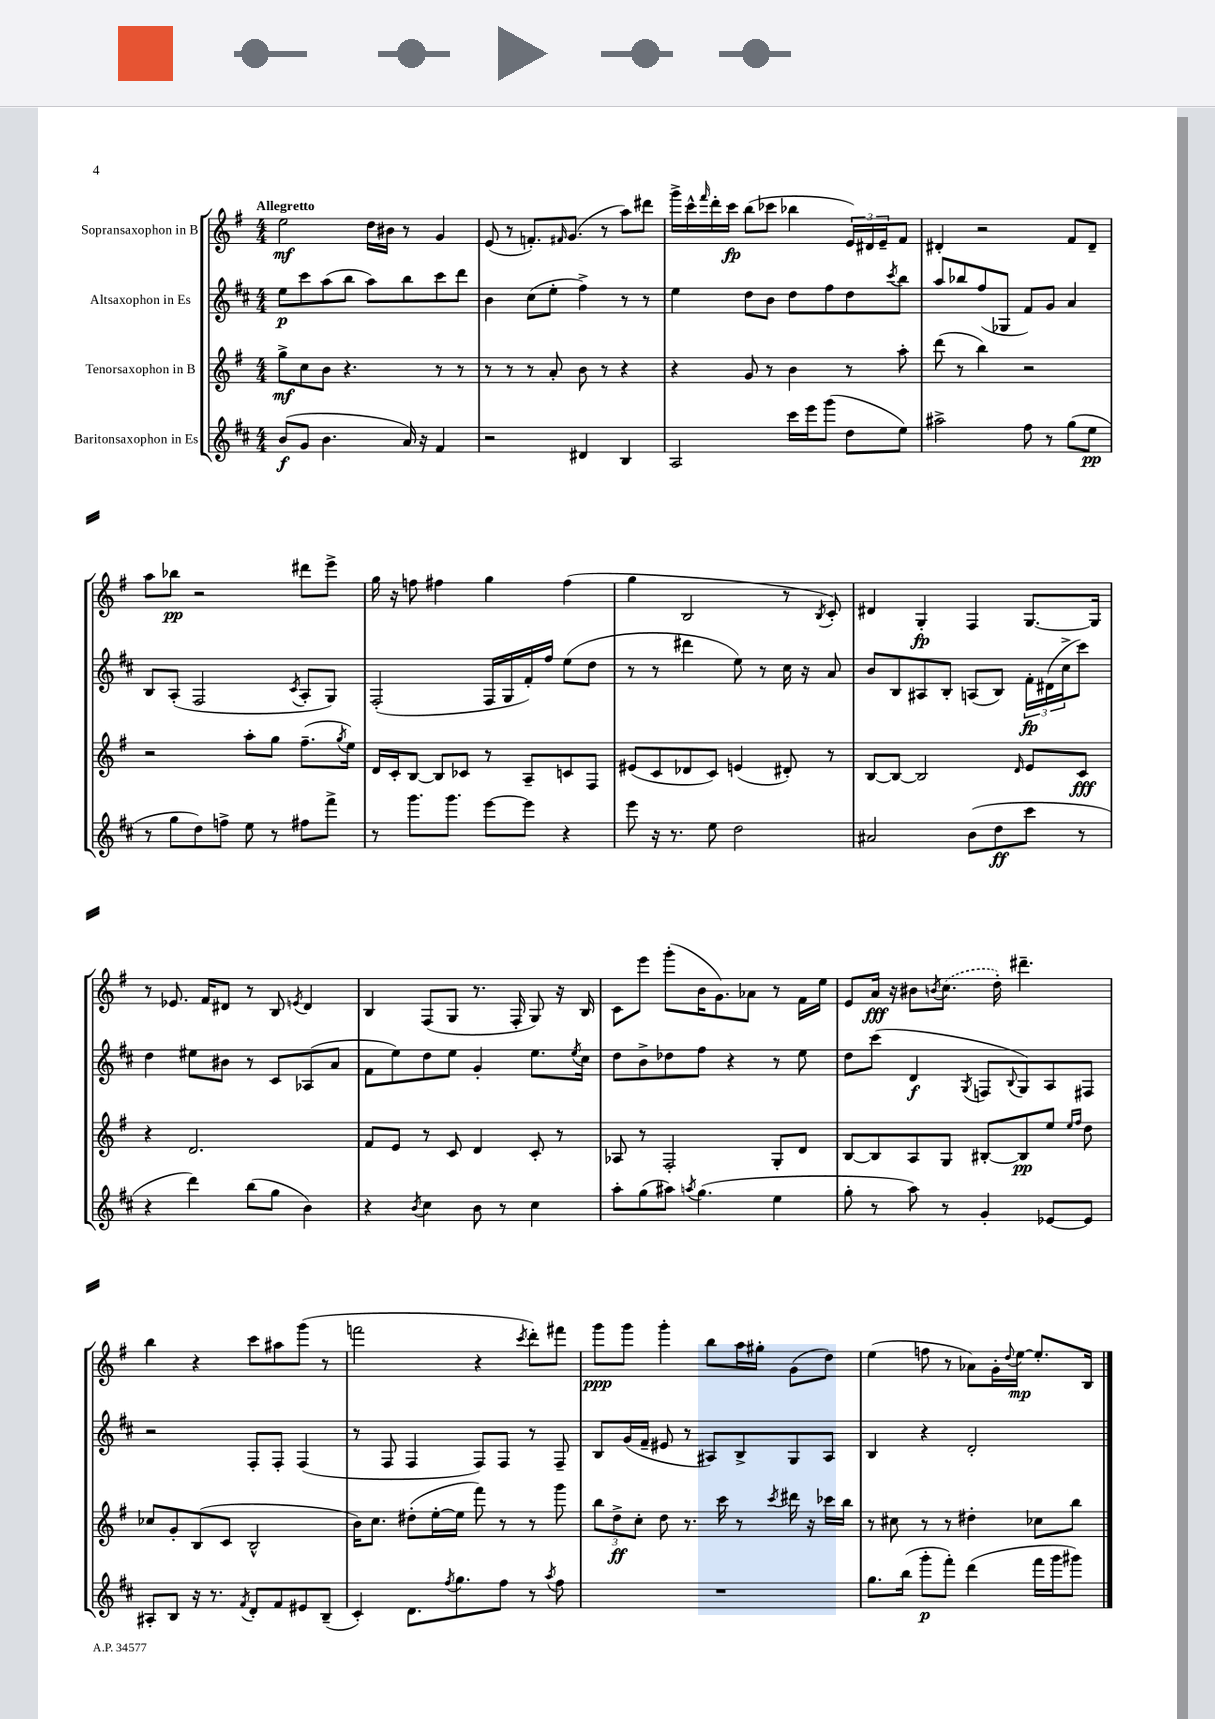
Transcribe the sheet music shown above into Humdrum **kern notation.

**kern	**dynam	**kern	**dynam	**kern	**dynam	**kern	**dynam
*part4	*part4	*part3	*part3	*part2	*part2	*part1	*part1
*staff4	*staff4	*staff3	*staff3	*staff2	*staff2	*staff1	*staff1
*I"Baritonsaxophon in Es	*	*I"Tenorsaxophon in B	*	*I"Altsaxophon in Es	*	*I"Sopransaxophon in B	*
*clefG2	*	*clefG2	*	*clefG2	*	*clefG2	*
*k[f#c#]	*	*k[f#]	*	*k[f#c#]	*	*k[f#]	*
*M4/4	*	*M4/4	*	*M4/4	*	*M4/4	*
=1	=1	=1	=1	=1	=1	=1	=1
!	!	!	!	!	!	!LO:TX:a:B:t=Allegretto	!
(8b/L	f	8gg^\L	mf	8ee\L	p	2ee\	mf
8g/J	.	8cc\	.	8ccc#\	.	.	.
4.b\	.	8b\J	.	(8aa\	.	.	.
.	.	4.r	.	8bb\J	.	.	.
.	.	.	.	8aa\L)	.	16dd\LL	.
.	.	.	.	.	.	16b#X\JJ	.
16a/)	.	.	.	8bb\	.	8r	.
16r	.	.	.	.	.	.	.
4f#/	.	8r	.	8ccc#\	.	4g/	.
.	.	8r	.	8ddd\J	.	.	.
=2	=2	=2	=2	=2	=2	=2	=2
2r	.	8r	.	4b\	.	(8e/	.
.	.	8r	.	.	.	8r	.
.	.	8r	.	(8cc#\L	.	8.fn'/L)	.
.	.	8a'/	.	8ee'\J	.	.	.
.	.	.	.	.	.	16qqf#X/	.
.	.	.	.	.	.	(8.g/J	.
4d#X/	.	8b\	.	4ff#^\)	.	.	.
.	.	8r	.	.	.	8r	.
4B/	.	4r	.	8r	.	8aa\L)	.
.	.	.	.	8r	.	8ddd#X\J	.
=3	=3	=3	=3	=3	=3	=3	=3
2A/	.	4r	.	4ee\	.	16ggg^\LL	.
.	.	.	.	.	.	16ccc^^\	.
.	.	.	.	.	.	16qqfff#/	.
.	.	.	.	.	.	16ddd'\	.
.	.	.	.	.	.	16ccc\JJ	fp
.	.	8g/	.	8dd\L	.	(8bb\L	.
.	.	8r	.	8b\J	.	8ccc-X\J	.
16ccc#\LL	.	4b\	.	8dd\L	.	4bb-X\	.
16eee\J	.	.	.	.	.	.	.
(8ggg\J	.	.	.	8ff#\	.	.	.
8dd\L	.	8r	.	8dd\	.	24e/LL)	.
.	.	.	.	.	.	24d#X/	.
.	.	.	.	.	.	24e~/J	.
.	.	.	.	8qccc#/	.	.	.
8ee\J)	.	8aa'\	.	8bb\J	.	8f#/J	.
=4	=4	=4	=4	=4	=4	=4	=4
2aa#X^\	.	(8ddd\	.	8aa/L	.	4d#X'/	.
.	.	8r	.	8bb-X/	.	.	.
.	.	4bb\)	.	(8ff#/	.	2r	.
.	.	.	.	8G-X/J	.	.	.
8ff#\	.	2r	.	8f#/L)	.	.	.
8r	.	.	.	8g/J	.	.	.
(8gg\L	.	.	.	4a/	.	8f#/L	.
8ee\J	pp	.	.	.	.	8d#~/J	.
!!LO:LB:g=z
=5	=5	=5	=5	=5	=5	=5	=5
8r	.	2r	.	8B/L	.	8aa\L	.
8gg\L	.	.	.	(8A'/J	.	8bb-X\J	pp
8dd\)	.	.	.	2F#/	.	2r	.
8ffn^\J	.	.	.	.	.	.	.
8ee\	.	8aa'\L	.	.	.	.	.
8r	.	8gg\J	.	.	.	.	.
.	.	.	.	8qc#/	.	.	.
8ff#X\L	.	(8.ff#~\L	.	8A'/L	.	8ddd#X\L	.
8fff#^\J	.	.	.	8G/J)	.	8eee^\J	.
.	.	8qgg/	.	.	.	.	.
.	.	16ee\Jk)	.	.	.	.	.
=6	=6	=6	=6	=6	=6	=6	=6
8r	.	16d/LL	.	(2F#'/	.	16gg\	.
.	.	16c'/J	.	.	.	16r	.
8.ggg\L	.	[8B/J	.	.	.	8ffn\	.
.	.	8B/L]	.	.	.	4ff#X\	.
8.ggg\J	.	.	.	.	.	.	.
.	.	8c-X/J	.	.	.	.	.
[8eee\L	.	8r	.	16F#/LL	.	4gg\	.
.	.	.	.	16G/	.	.	.
8eee\J]	.	8A~/L	.	16f#'/)	.	.	.
.	.	.	.	16ff#/JJ	.	.	.
4r	.	8cn/	.	(8ee\L	.	(4ff#\	.
.	.	8F#/J	.	8dd\J	.	.	.
=7	=7	=7	=7	=7	=7	=7	=7
8eee\	.	(8e#X/L	.	8r	.	4gg\	.
16r	.	8c/	.	8r	.	.	.
8.r	.	.	.	.	.	.	.
.	.	8d-X/	.	4ddd#X\	.	2B/	.
8ee\	.	8c/J)	.	.	.	.	.
2dd\	.	(4en/	.	8ee\)	.	.	.
.	.	.	.	8r	.	.	.
.	.	8d#X'/)	.	16cc#\	.	8r	.
.	.	.	.	16r	.	.	.
.	.	.	.	.	.	8qB/	.
.	.	8r	.	8a/	.	8c'/)	.
=8	=8	=8	=8	=8	=8	=8	=8
2a#X/	.	[8B/L	.	8b/L	.	4d#X/	.
.	.	8B/J_	.	8B/	.	.	.
.	.	2B/]	.	8A#X/	.	4G'/	fp
.	.	.	.	8B'/J	.	.	.
(8b\L	.	.	.	(8An/L	.	4F#/	.
8dd\	ff	.	.	8B/J)	.	.	.
.	.	16qqd/	.	.	.	.	.
8ccc#\J	.	8e/L	.	24f#'\LL	fp	[8.G/L	.
.	.	.	.	(24d#X\	.	.	.
.	.	.	.	24cc#^\J	.	.	.
8r	.	8c/J	fff	8ccc#\J)	.	.	.
.	.	.	.	.	.	16G/Jk]	.
!!LO:LB:g=z
=9	=9	=9	=9	=9	=9	=9	=9
4r	.	4r	.	4dd\	.	8r	.
.	.	.	.	.	.	8.e-X/	.
4ddd\)	.	2.d/	.	8ee#X\L	.	.	.
.	.	.	.	.	.	16f#/KL	.
.	.	.	.	8b#X\J	.	8d#X/J	.
(8bb\L	.	.	.	8r	.	8r	.
8gg\J	.	.	.	8c#/L	.	8B/	.
.	.	.	.	.	.	8qen/	.
4b\)	.	.	.	(8A-X/	.	4d#/	.
.	.	.	.	8a/J	.	.	.
=10	=10	=10	=10	=10	=10	=10	=10
4r	.	8f#/L	.	8f#\L	.	4B/	.
.	.	8e/J	.	8ee\)	.	.	.
8qb/	.	.	.	.	.	.	.
4cc#\	.	8r	.	8dd\	.	(8F#/L	.
.	.	8c/	.	8ee\J	.	8G/J	.
8b\	.	4d/	.	4g'/	.	8.r	.
8r	.	.	.	.	.	.	.
.	.	.	.	.	.	16F#'/	.
4cc#\	.	8c'/	.	8.ee\L	.	8G/)	.
.	.	8r	.	.	.	16r	.
.	.	.	.	8qee/	.	.	.
.	.	.	.	16cc#\Jk	.	16B/	.
=11	=11	=11	=11	=11	=11	=11	=11
8aa'\L	.	8A-X/	.	8dd\L	.	8c\L	.
(8gg\	.	8r	.	8b^\	.	8eee\J	.
8aa#X\J)	.	2F#'/	.	8dd-X\	.	(8ggg'\L	.
8qaan/	.	.	.	.	.	.	.
(4.gg\	.	.	.	8ff#\J	.	16b\K	.
.	.	.	.	.	.	8.g\)	.
.	.	.	.	4r	.	.	.
.	.	.	.	.	.	8a-X\J	.
4ee\	.	8G'/L	.	8r	.	8r	.
.	.	8d/J	.	8ee\	.	16f#\LL	.
.	.	.	.	.	.	16ee\JJ	.
=12	=12	=12	=12	=12	=12	=12	=12
8gg'\	.	[8B/L	.	8dd\L	.	8e/L	.
8r	.	8B/]	.	(8ccc#\J	.	16a/Jk	fff
.	.	.	.	.	.	16r	.
8aa\)	.	8A/	.	4d/	f	8b#X\L	.
.	.	.	.	.	.	8qbn/	.
8r	.	8G/J	.	.	.	(8.cc\J	.
.	.	.	.	8qG/	.	.	.
4g'/	.	[8B#X'/L	.	8Fn/L	.	.	.
.	.	.	.	.	.	16dd'\)	.
.	.	.	.	8qqB/	.	.	.
.	.	8B#/]	pp	8G/)	.	4.ddd#X~\	.
[8e-X/L	.	8ee/J	.	8A/	.	.	.
.	.	16qqee/LL	.	.	.	.	.
.	.	16qqff#/JJ	.	.	.	.	.
8e-/J]	.	8dd\	.	8F#X/J	.	.	.
!!LO:LB:g=z
=13	=13	=13	=13	=13	=13	=13	=13
8A#X'/L	.	8cc-X/L	.	2r	.	4bb\	.
8B/J	.	8g'/	.	.	.	.	.
16r	.	(8B/	.	.	.	4r	.
8.r	.	.	.	.	.	.	.
.	.	8c/J	.	.	.	.	.
8qf#/	.	.	.	.	.	.	.
8d'/L	.	2B^^/	.	8F#'/L	.	8ccc\L	.
8f#/	.	.	.	8F#'/J	.	8aa#X\	.
8e#X/	.	.	.	(4F#/	.	(8ggg\J	.
(8B~/J	.	.	.	.	.	8r	.
=14	=14	=14	=14	=14	=14	=14	=14
4c#'/)	.	16b\KL)	.	8r	.	2fffn\	.
.	.	8.cc\J	.	.	.	.	.
.	.	.	.	8F#/	.	.	.
8.d\L	.	(8dd#X'\L	.	4F#/	.	.	.
.	.	[16ee'\L	.	.	.	.	.
8qff#/	.	.	.	.	.	.	.
8.gg\	.	16ee\JJ]	.	.	.	.	.
.	.	8fff#\)	.	8F#/L)	.	4r	.
8ff#\J	.	8r	.	8F#/J	.	.	.
.	.	.	.	.	.	8qccc/	.
8r	.	8r	.	8r	.	8ddd'\L)	.
8qaa/	.	.	.	.	.	.	.
8ff#\	.	8ggg\	.	8F#~/	.	8fff#X\J	.
=15	=15	=15	=15	=15	=15	=15	=15
1r	.	12bb\L	.	8B/L	.	8ggg\L	ppp
.	.	12dd^\	ff	.	.	.	.
.	.	.	.	(16g/L	.	8ggg\J	.
.	.	12cc'\J	.	.	.	.	.
.	.	.	.	16f#~/JJ	.	.	.
.	.	8dd\	.	8e#X/	.	4ggg'\	.
.	.	8.r	.	8r	.	.	.
.	.	.	.	8A#X/L)	.	8bb\L	.
.	.	16ccc\	.	.	.	.	.
.	.	8r	.	8B^/	.	16aa\L	.
.	.	.	.	.	.	16gg#X'\JJ	.
.	.	8qccc/	.	.	.	.	.
.	.	16ddd#X\	.	8G/	.	(8g\L	.
.	.	16r	.	.	.	.	.
.	.	16ccc-X\LL	.	8A#/J	.	8dd\J)	.
.	.	16bb\JJ	.	.	.	.	.
=16	=16	=16	=16	=16	=16	=16	=16
8.gg\L	.	8r	.	4B/	.	(4ee\	.
.	.	8cc#X\	.	.	.	.	.
(16bb\Jk	.	.	.	.	.	.	.
8ggg'\L	p	8r	.	4r	.	8ffn\	.
8fff#'\J)	.	8r	.	.	.	8r	.
(4ddd\	.	4dd#X'\	.	2d'/	.	8a-X\L)	.
.	.	.	.	.	.	16g'\L	.
.	.	.	.	.	.	8qqdd/	.
.	.	.	.	.	.	[16ee\JJ	mp
16fff#\LL	.	8cc-X\L	.	.	.	8.ee'/L]	.
16ggg\J	.	.	.	.	.	.	.
8ggg#X\J)	.	8bb\J	.	.	.	.	.
.	.	.	.	.	.	16B/Jk	.
==	==	==	==	==	==	==	==
*-	*-	*-	*-	*-	*-	*-	*-
